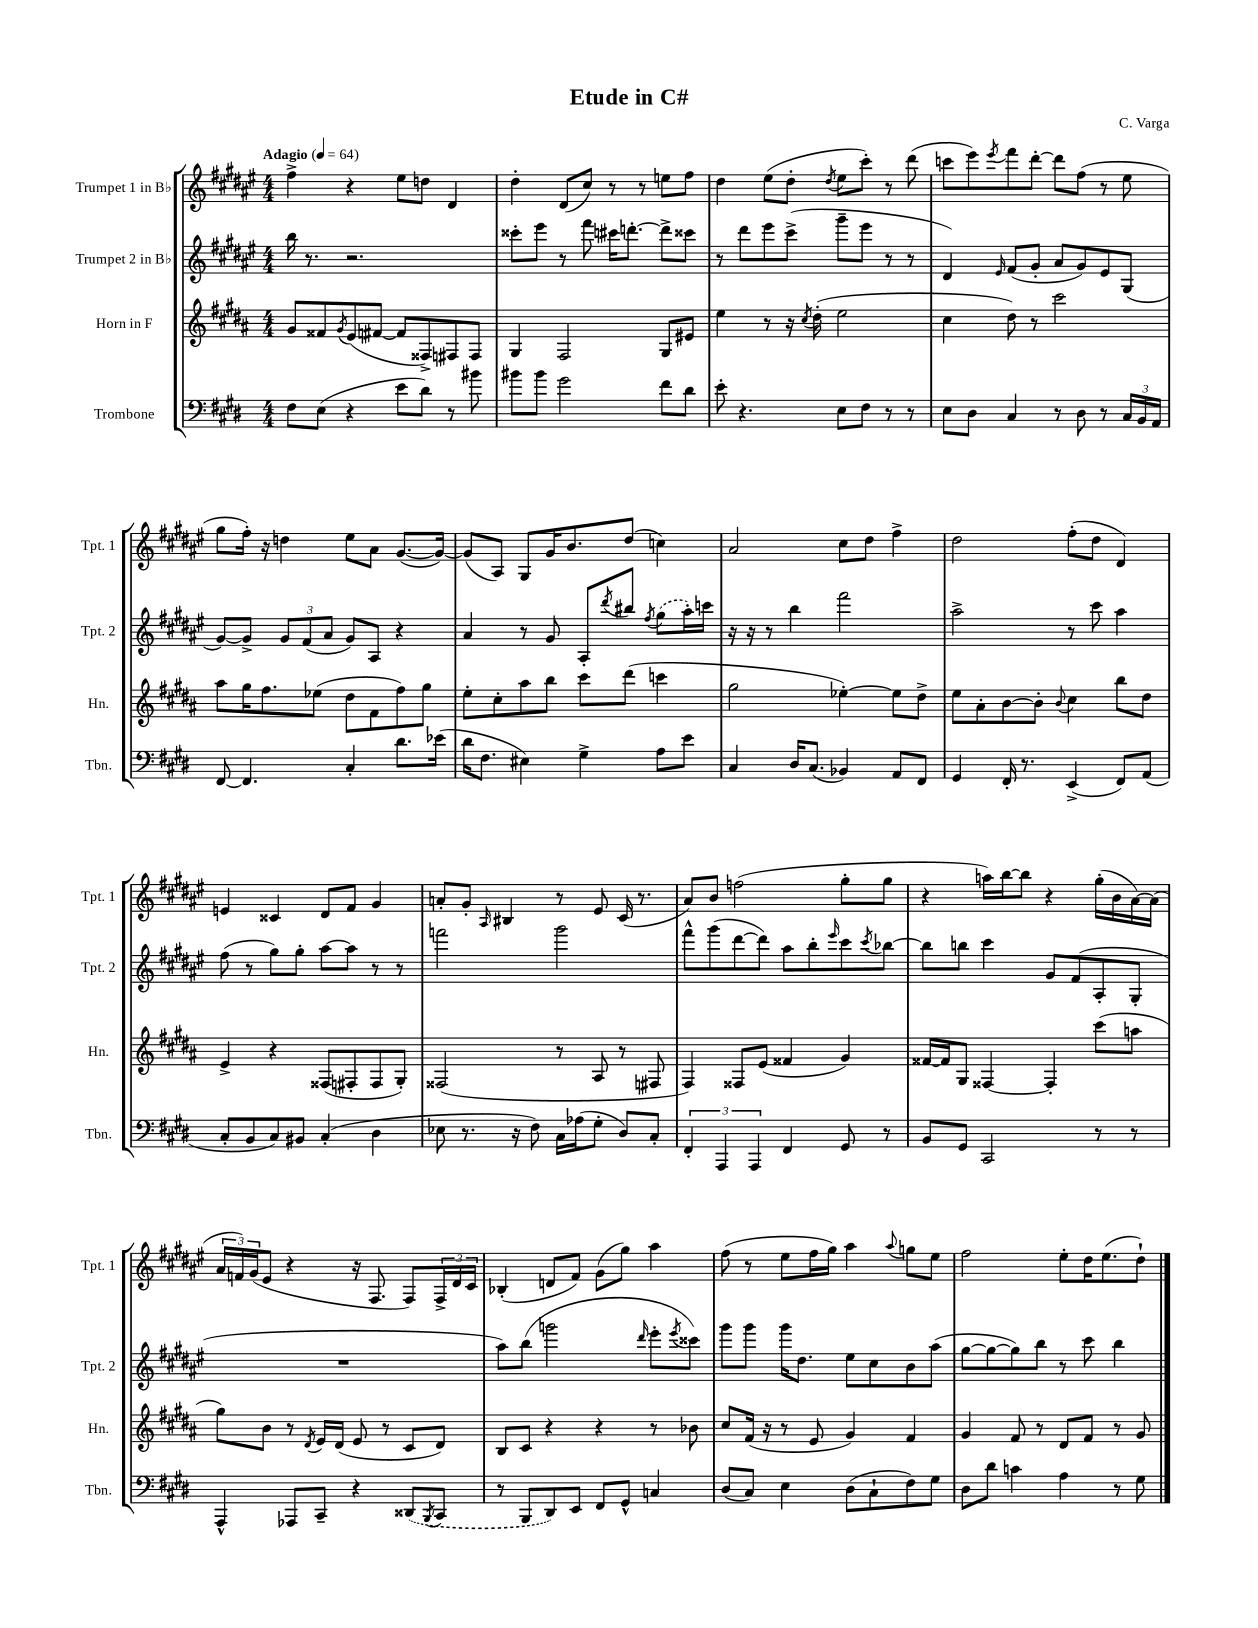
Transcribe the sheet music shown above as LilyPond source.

\header { title = "Etude in C#" composer = "C. Varga" }
<<
\new StaffGroup <<
\new Staff = "s0" \with { instrumentName = "Trumpet 1 in Bb" shortInstrumentName = "Tpt. 1" } {
    \clef treble \key fis \major \numericTimeSignature \time 4/4 \tempo "Adagio" 4 = 64
    fis''4-> r4 eis''8 d''8 dis'4 |
    dis''4-. dis'8( cis''8) r8 r8 e''8 fis''8 |
    dis''4 eis''8( dis''8-. \acciaccatura { dis''8 } eis''8 cis'''8-.) r8 dis'''8( |
    c'''8 eis'''8) \acciaccatura { eis'''8 } fis'''8 dis'''8~-. dis'''8 fis''8( r8 eis''8 |
    gis''8 fis''16-.) r16 d''4 eis''8 ais'8 gis'8.~( gis'16~) |
    gis'8( ais8) gis8 gis'16 b'8. dis''8( c''4) |
    ais'2 cis''8 dis''8 fis''4-> |
    dis''2 fis''8-.( dis''8 dis'4) |
    e'4 cisis'4 dis'8 fis'8 gis'4 |
    a'8-. gis'8-. \grace { ais16 } bis4 r8 eis'8 cis'16( r8. |
    ais'8) b'8 f''2( gis''8-. gis''8 |
    r4 a''16) b''16~ b''8 r4 gis''16-.( b'16 ais'16~) ais'16( |
    \tuplet 3/2 { ais'16 f'16) gis'16( } eis'8 r4 r16 fis8. fis8) \tuplet 3/2 { fis16-> dis'16 cis'16 } |
    bes4-.( d'8 fis'8) gis'8( gis''8) ais''4 |
    fis''8( r8 eis''8 fis''16 gis''16) ais''4 \appoggiatura { ais''8 } g''8 eis''8 |
    fis''2 eis''8-. dis''16 eis''8.( dis''8-!) \bar "|." |
}
\new Staff = "s1" \with { instrumentName = "Trumpet 2 in Bb" shortInstrumentName = "Tpt. 2" } {
    \clef treble \key fis \major \numericTimeSignature \time 4/4
    b''16 r8. r2. |
    cisis'''8-. eis'''8 r8 fis'''8 cis'''16 d'''8.~-. d'''8-> cisis'''8 |
    r8 dis'''8 eis'''8 cis'''8->( gis'''8-- eis'''8 r8 r8 |
    dis'4) \grace { eis'16 } fis'8( gis'8-. ais'8 gis'8) eis'8 gis8( |
    gis'8~) gis'8-> \tuplet 3/2 { gis'8 fis'8( ais'8 } gis'8) ais8 r4 |
    ais'4 r8 gis'8 ais8-. \acciaccatura { dis'''8 } bis''8 \acciaccatura { fis''8 } \once \slurDashed gis''8( ais''16-.) c'''16 |
    r16 r16 r8 b''4 fis'''2 |
    ais''2-> r8 cis'''8 ais''4 |
    fis''8( r8 gis''8) gis''8-. ais''8~ ais''8 r8 r8 |
    f'''2 gis'''2 |
    fis'''8-^ gis'''8( dis'''8~ dis'''8) ais''8 b''8-. \grace { eis'''16 } cis'''8 \acciaccatura { cis'''8 } bes''8~ |
    bes''8 b''8 cis'''4 gis'8 fis'8( ais8-. gis8-. |
    R1 |
    ais''8) b''8( g'''2 \grace { dis'''16 } eis'''8-. \acciaccatura { eis'''8 } cisis'''8) |
    gis'''8 gis'''8 gis'''16 dis''8. eis''8 cis''8 b'8 ais''8( |
    gis''8~ gis''8~ gis''8) b''8 r8 cis'''8 b''4 \bar "|." |
}
\new Staff = "s2" \with { instrumentName = "Horn in F" shortInstrumentName = "Hn." } {
    \clef treble \key b \major \numericTimeSignature \time 4/4
    gis'8 fisis'8 \acciaccatura { gis'8 } e'8( fis'8~ fis'8 fisis8->) fis8 fis8 |
    gis4 fis2 gis8 eis'8 |
    e''4 r8 r16 \acciaccatura { cis''8 } dis''16-.( e''2 |
    cis''4 dis''8) r8 cis'''2 |
    ais''8 gis''16 fis''8. ees''8( dis''8 fis'8 fis''8) gis''8 |
    e''8-. cis''8-. ais''8 b''8 cis'''8 dis'''8( c'''4 |
    gis''2 ees''4~-.) ees''8 dis''8-> |
    e''8 ais'8-. b'8~ b'8-. \appoggiatura { b'8 } cis''4 b''8 dis''8 |
    e'4-> r4 fisis8( fis8-. fis8 gis8-.) |
    fisis2( r8 ais8 r8 fis8 |
    fis4) fisis8 e'8( fisis'4 gis'4) |
    fisis'16~ fisis'16 gis8 fisis4~ fisis4-. cis'''8( a''8 |
    gis''8) b'8 r8 \acciaccatura { dis'8 } e'16 dis'16( e'8 r8 cis'8 dis'8) |
    b8 cis'8 r4 r4 r8 bes'8 |
    cis''8 fis'16( r16 r8 e'8 gis'4) fis'4 |
    gis'4 fis'8 r8 dis'8 fis'8 r8 gis'8 \bar "|." |
}
\new Staff = "s3" \with { instrumentName = "Trombone" shortInstrumentName = "Tbn." } {
    \clef bass \key e \major \numericTimeSignature \time 4/4
    fis8 e8( r4 e'8 dis'8) r8 bis'8 |
    bis'8 bis'8 gis'2 fis'8 dis'8 |
    e'8-. r4. e8 fis8 r8 r8 |
    e8 dis8 cis4 r8 dis8 r8 \tuplet 3/2 { cis16 b,16 a,16 } |
    fis,8~ fis,4. cis4-. dis'8. ees'16( |
    dis'16 fis8. eis4) gis4-> a8 e'8 |
    cis4 dis16 cis8.( bes,4) a,8 fis,8 |
    gis,4 fis,16-. r8. e,4->( fis,8) a,8( |
    cis8-. b,8 cis8) bis,8 cis4-.( dis4 |
    ees8 r8. r16 fis8) cis16 aes16( gis8-. dis8) cis8-. |
    \tuplet 3/2 { fis,4-. a,,4 a,,4 } fis,4 gis,8 r8 |
    b,8 gis,8 cis,2 r8 r8 |
    a,,4-^ aes,,8 cis,8-- r4 \once \slurDashed disis,8( \acciaccatura { b,,8 } cis,8 |
    r8 b,,8 dis,8) e,8 fis,8 gis,8-^ c4 |
    dis8( cis8) e4 dis8( cis8-! fis8) gis8 |
    dis8 dis'8 c'4 a4 r8 gis8 \bar "|." |
}
>>
>>
\layout { \context { \Score \remove "Bar_number_engraver" } }
